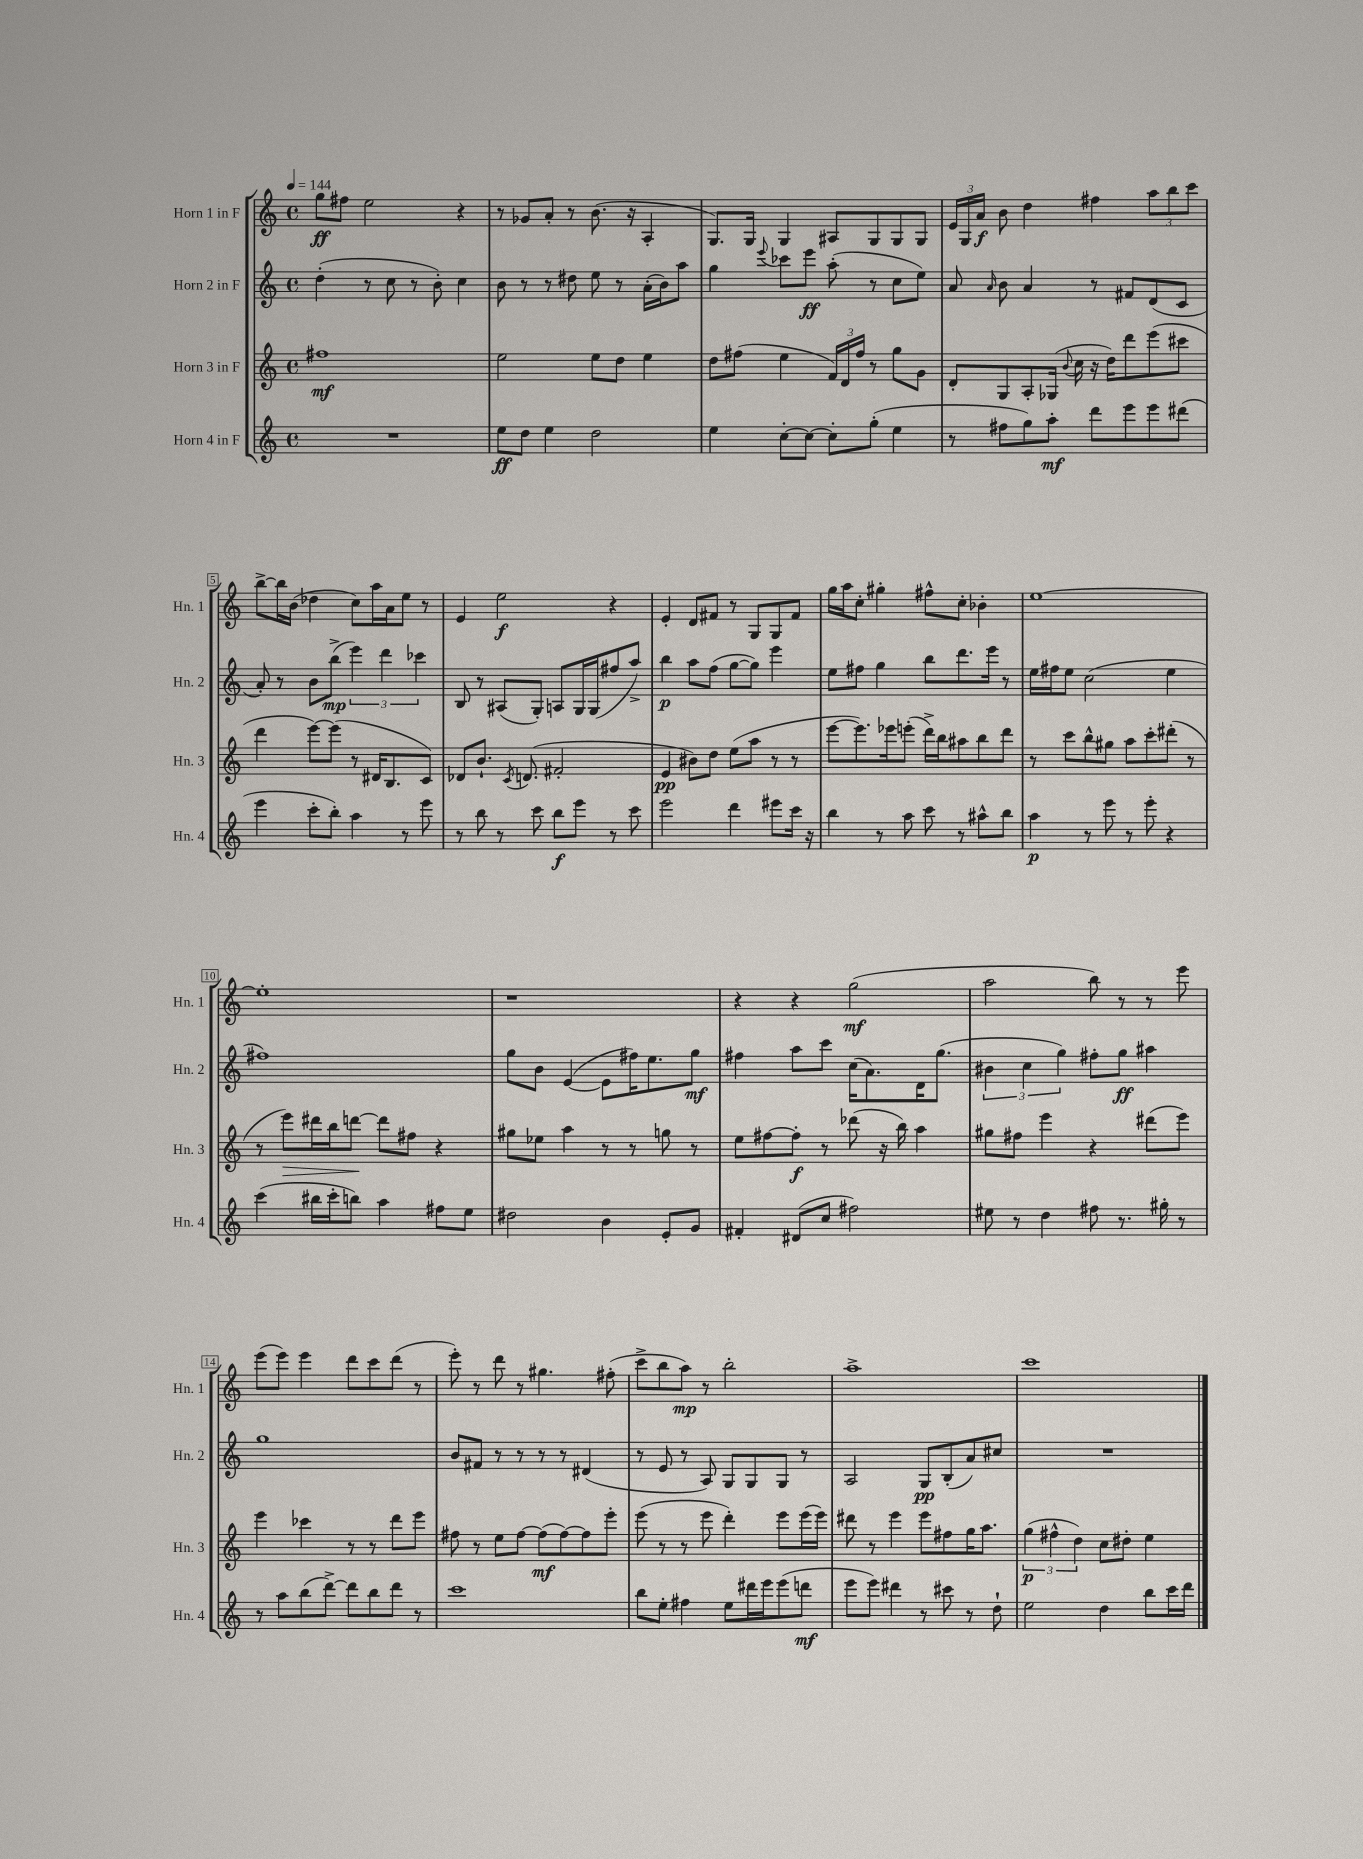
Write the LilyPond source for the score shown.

<<
\new StaffGroup <<
\new Staff = "s0" \with { instrumentName = "Horn 1 in F" shortInstrumentName = "Hn. 1" } {
    \clef treble \key c \major \defaultTimeSignature \time 4/4 \tempo 4 = 144
    \autoBeamOff g''8[\ff fis''8] e''2 r4 |
    r8 ges'8[ a'8]-. r8 b'8.( r16 a4-. |
    g8.[) g16] g4 ais8[ g8 g8 g8] |
    \tuplet 3/2 { e'16[ g16 a'16]\f } b'8 d''4 fis''4 \tuplet 3/2 { a''8[ b''8 c'''8] } |
    b''8[~-> b''16 b'16]( des''4 c''8[) a''16 a'16 e''8] r8 |
    e'4 e''2\f r4 |
    e'4-. d'8[ fis'8] r8 g8[ g8 fis'8] |
    g''16[ a''16 c''8]-. gis''4-. fis''8[-^ c''8]-. bes'4-. |
    e''1~ |
    e''1-. |
    r1 |
    r4 r4 g''2\mf( |
    a''2 b''8) r8 r8 e'''8 |
    e'''8[( e'''8]) e'''4 d'''8[ c'''8 d'''8]( r8 |
    e'''8-.) r8 d'''8 r8 gis''4. fis''8-.( |
    c'''8[-> b''8 a''8]\mp) r8 b''2-. |
    a''1-> |
    c'''1 \bar "|." |
}
\new Staff = "s1" \with { instrumentName = "Horn 2 in F" shortInstrumentName = "Hn. 2" } {
    \clef treble \key c \major \defaultTimeSignature \time 4/4
    \autoBeamOff d''4-.( r8 c''8 r8 b'8-.) c''4 |
    b'8 r8 r8 dis''8 e''8 r8 a'16[-.( b'16) a''8] |
    g''4 \appoggiatura { e'''8 } ces'''8[ e'''8]\ff a''8-.( r8 c''8[ e''8]) |
    a'8 \grace { a'16 } b'8 a'4 r8 fis'8[ d'8( c'8] |
    a'8-.) r8 b'8[ b''8]->\mp( \tuplet 3/2 { e'''4) d'''4 ces'''4 } |
    b8 r8 ais8[( g8]-.) a8[ g16 g16( fis''8 a''8]->) |
    b''4\p a''8[ f''8]( g''8[~ g''8]) e'''4 |
    e''8[ fis''8] g''4 b''8[ d'''8. e'''16] r8 |
    e''16[ fis''16 e''8] c''2( e''4 |
    fis''1) |
    g''8[ b'8] e'4~( e'8[ fis''16) e''8. g''8]\mf |
    fis''4 a''8[ c'''8] c''16[( a'8.) d'16 g''8.]( |
    \tuplet 3/2 { bis'4 c''4 g''4) } fis''8[-. g''8]\ff ais''4 |
    g''1 |
    b'8[ fis'8] r8 r8 r8 r8 dis'4( |
    r8 e'8 r8 a8) g8[ g8 g8] r8 |
    a2 g8[\pp b8-.( a'8) cis''8] |
    R1 \bar "|." |
}
\new Staff = "s2" \with { instrumentName = "Horn 3 in F" shortInstrumentName = "Hn. 3" } {
    \clef treble \key c \major \defaultTimeSignature \time 4/4
    \autoBeamOff fis''1\mf |
    e''2 e''8[ d''8] e''4 |
    d''8[ fis''8]( e''4 \tuplet 3/2 { f'16[) d'16 fis''16] } r8 g''8[ g'8] |
    d'8[-. g8 a8-. ges16]( \appoggiatura { b'8 } c''16 r16 d''16[) d'''8 e'''8( cis'''8] |
    d'''4 e'''8[~) e'''8]( r8 dis'16[ b8. c'8]) |
    des'8[ b'8.]-! \acciaccatura { c'8 } d'8.( fis'2-. |
    e'4\pp bis'8[) d''8] e''8[( a''8] r8 r8 |
    e'''8[~ e'''8.) ees'''16 e'''8]-.( d'''16[->) b''16 ais''8 b''8 d'''8] |
    r8 c'''8[ b''8-^ gis''8] a''8[ c'''8-. dis'''8]-.( r8 |
    r8 e'''8[\>) dis'''16 b''16 d'''8]~\! d'''8[ fis''8] r4 |
    gis''8[ ees''8] a''4 r8 r8 g''8 r8 |
    e''8[ fis''8~ fis''8]-.\f r8 des'''8( r16 b''16) a''4 |
    gis''8[ fis''8] e'''4 r4 dis'''8[( e'''8]) |
    e'''4 ces'''4 r8 r8 d'''8[ e'''8] |
    fis''8 r8 e''8[ fis''8]~ fis''8[\mf( fis''8~) fis''8 e'''8]-. |
    e'''8( r8 r8 e'''8 d'''4-.) e'''8[ e'''16( e'''16]) |
    dis'''8 r8 e'''4 e'''8[ fis''8 g''16 a''8.] |
    \tuplet 3/2 { g''4\p( fis''4-^ d''4) } c''8[ dis''8]-. e''4 \bar "|." |
}
\new Staff = "s3" \with { instrumentName = "Horn 4 in F" shortInstrumentName = "Hn. 4" } {
    \clef treble \key c \major \defaultTimeSignature \time 4/4
    \autoBeamOff R1 |
    e''8[\ff d''8] e''4 d''2 |
    e''4 c''8[~-. c''8]~ c''8[-. g''8]-.( e''4 |
    r8 fis''8[ g''8) a''8]-.\mf d'''8[ e'''8 e'''8 dis'''8]( |
    e'''4 c'''8[-. b''8]-.) a''4 r8 e'''8 |
    r8 b''8 r8 c'''8 b''8[\f e'''8] r8 c'''8 |
    e'''2 d'''4 eis'''8[ c'''16] r16 |
    b''4 r8 a''8 c'''8 r8 ais''8[-^ b''8] |
    a''4\p r8 e'''8 r8 e'''8-. r4 |
    c'''4( bis''16[ c'''16-. b''8]) a''4 fis''8[ e''8] |
    dis''2 b'4 e'8[-. g'8] |
    fis'4-. dis'8[( c''8] fis''2) |
    eis''8 r8 d''4 fis''8 r8. gis''16-. r8 |
    r8 a''8[ b''8( d'''8]~->) d'''8[ b''8 d'''8] r8 |
    c'''1 |
    b''8[ e''8]-. fis''4 e''8[ dis'''16 e'''16 e'''8( d'''8]\mf |
    e'''8[ e'''8]) dis'''4 r8 cis'''8 r8 d''8-! |
    e''2 d''4 b''8[ c'''16 d'''16] \bar "|." |
}
>>
>>
\layout { \context { \Score \override BarNumber.stencil = #(make-stencil-boxer 0.1 0.3 ly:text-interface::print) } }
